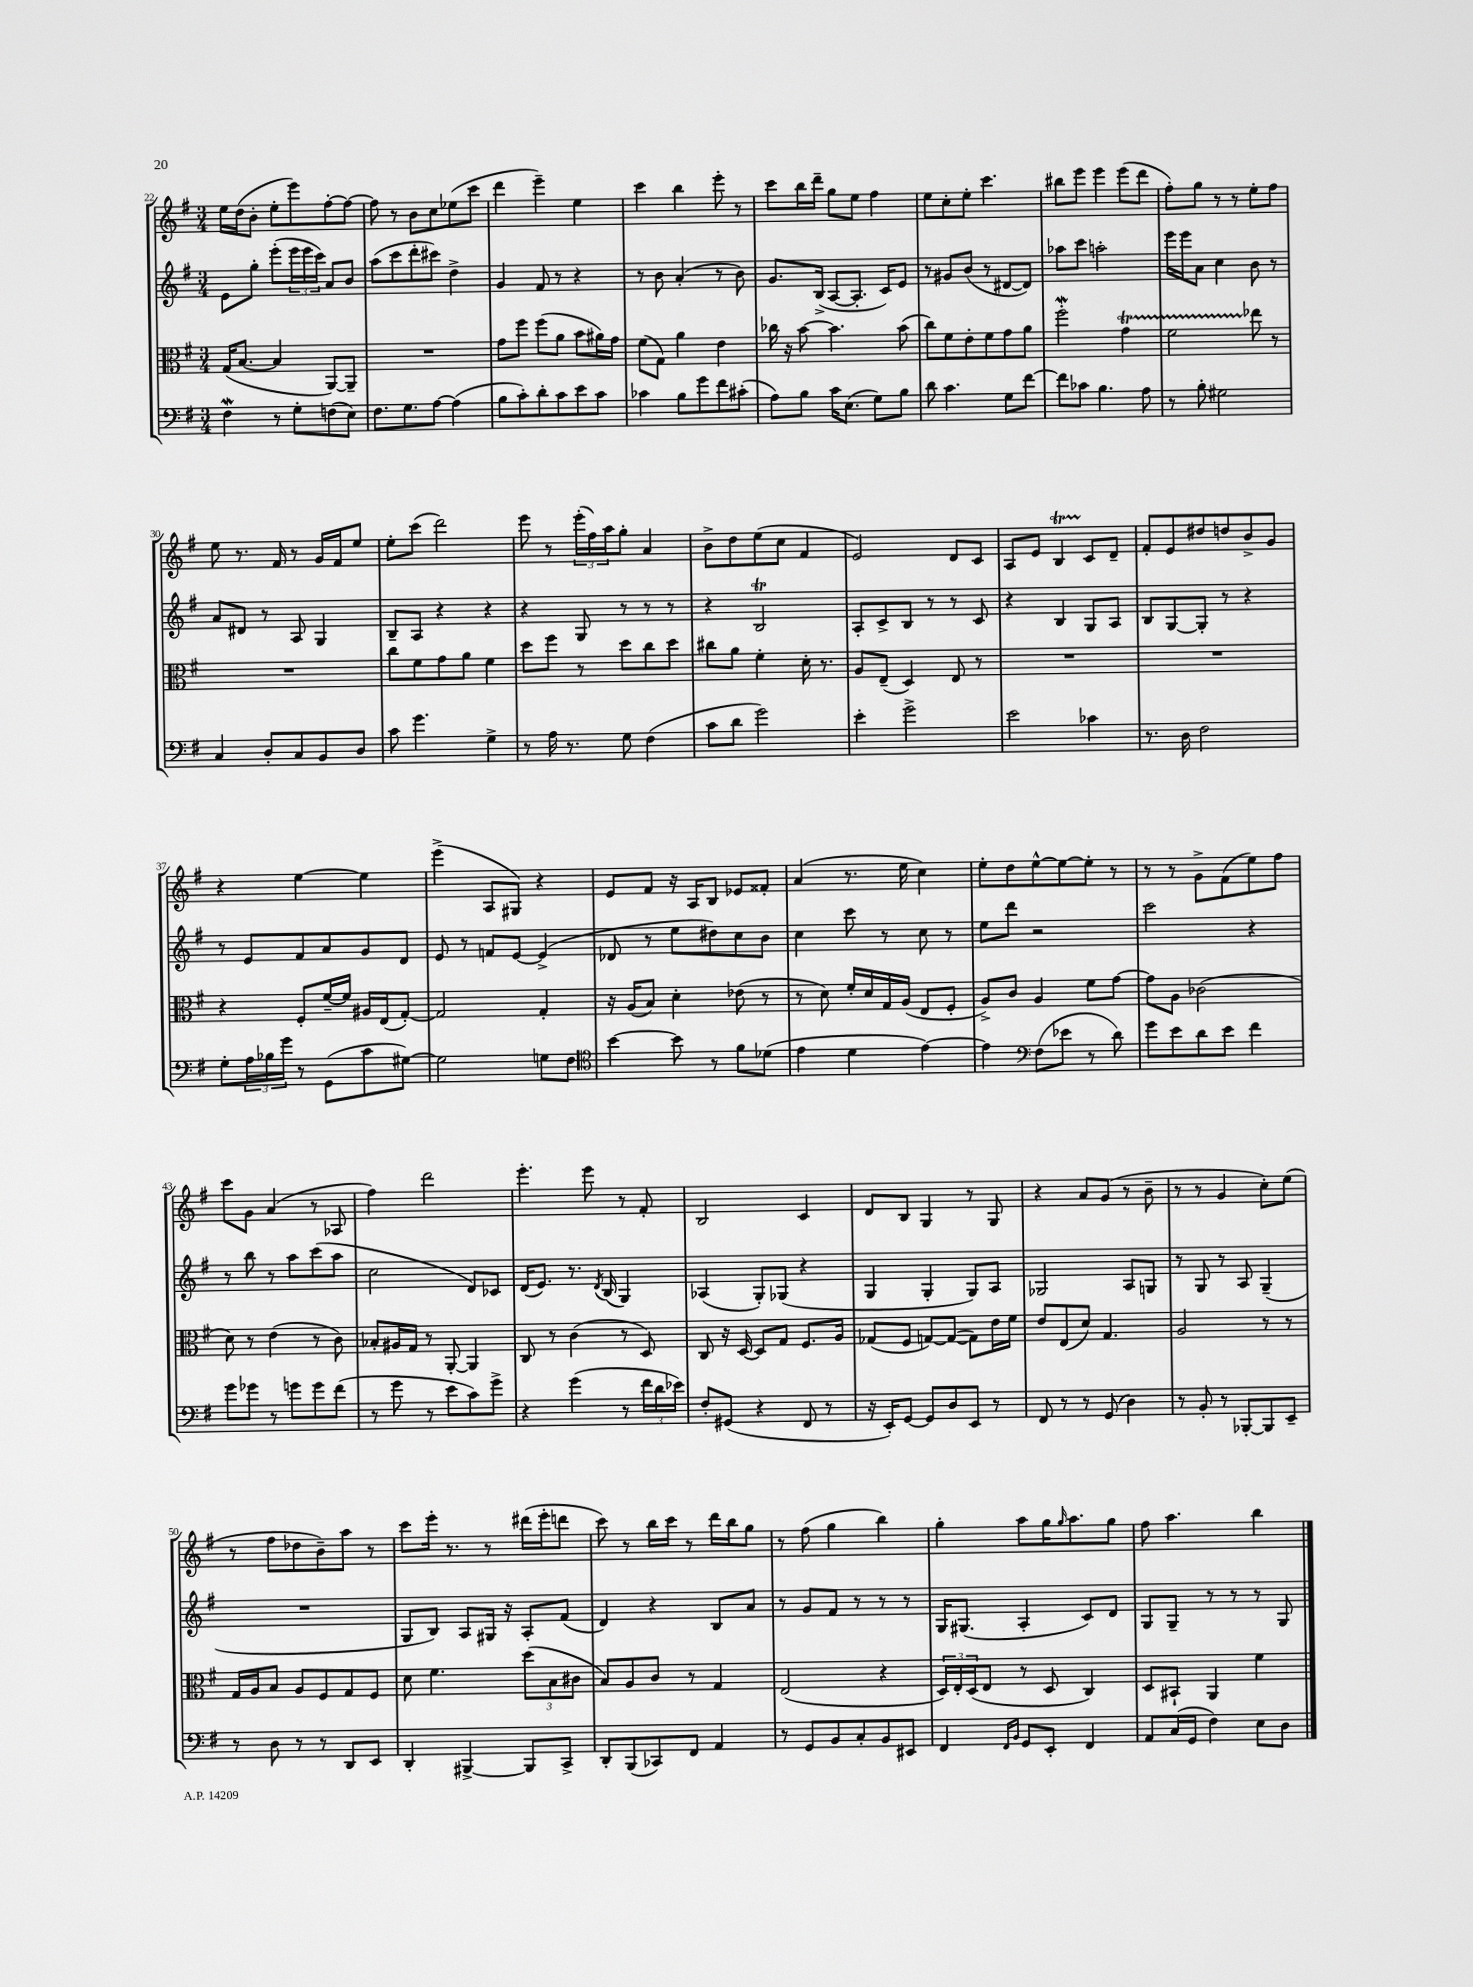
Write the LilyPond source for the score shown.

<<
\new StaffGroup <<
\new Staff = "s0" {
    \clef treble \key g \major \numericTimeSignature \time 3/4
    e''16 d''16( b'8-. e''8-. e'''8) fis''8~-. fis''8~ |
    fis''8 r8 b'8 c''8 ees''8( c'''8 |
    d'''4 e'''4--) e''4 |
    c'''4 b''4 e'''8-. r8 |
    c'''8 b''16 d'''16-- g''8 e''8 fis''4 |
    e''8 c''8-. e''8-. c'''4. |
    bis''8 e'''8 e'''4 e'''8( d'''8 |
    fis''8-.) g''8 r8 r8 e''8-. fis''8 |
    e''8 r8. fis'16 r8 g'16 fis'16 e''8 |
    e''8-. c'''8( d'''2) |
    e'''8 r8 \tuplet 3/2 { e'''16-.( fis''16) a''16 } g''8-. a'4 |
    b'8-> d''8 e''8( c''8 fis'4 |
    e'2) d'8 c'8 |
    a8 e'8 b4\startTrillSpan c'8\stopTrillSpan d'8-- |
    fis'8-. e'8 dis''8 d''8 b'8-> g'8 |
    r4 e''4~ e''4 |
    e'''4->( a8 gis8) r4 |
    e'8 fis'8 r16 a16 b8 ees'8 fisis'8-. |
    a'4( r8. e''16 c''4) |
    e''8-. d''8 e''8~-^ e''8~ e''8-. r8 |
    r8 r8 g'8-> fis'8( e''8) fis''8 |
    c'''8 g'8 a'4( r8 aes8 |
    fis''4) d'''2 |
    e'''4.-. e'''8 r8 fis'8-. |
    b2 c'4 |
    d'8 b8 g4 r8 g8 |
    r4 a'8 g'8( r8 b'8-- |
    r8 r8 g'4 c''8-.) e''8( |
    r8 fis''8 des''8 b'8--) a''8 r8 |
    c'''8 e'''16-. r8. r8 dis'''16( e'''16-. d'''8 |
    c'''8) r8 b''16 c'''16 r8 d'''16 b''16 g''8 |
    r8 fis''8( g''4 b''4) |
    g''4-. a''8 g''16 \grace { g''16 } a''8. g''8 |
    fis''8 a''4. b''4 \bar "|." |
}
\new Staff = "s1" {
    \clef treble \key g \major \numericTimeSignature \time 3/4
    e'8 g''8-. e'''8-.( \tuplet 3/2 { e'''16 e'''16 c'''16) } a'8 b'8 |
    a''8( c'''8 d'''8-. cis'''8) d''4-> |
    g'4 fis'8 r8 r4 |
    r8 b'8 a'4-.( r8 b'8) |
    g'8. b16->( a8~ a8.-. c'16) e'8 |
    r8 gis'8 b'8( r8 dis'8~ dis'8) |
    aes''8 c'''8 a''2-. |
    e'''16 e'''16 a'8 c''4 b'8 r8 |
    a'8 dis'8 r8 a8 g4 |
    b8-- a8 r4 r4 |
    r4 g8 r8 r8 r8 |
    r4 b2\trill |
    a8-. c'8-> b8 r8 r8 c'8 |
    r4 b4 g8 a8 |
    b8 g8~ g8-. r8 r4 |
    r8 e'8 fis'8 a'8 g'8 d'8 |
    e'8 r8 f'8 e'8~ e'4->( |
    des'8 r8 e''8 dis''8) c''8 b'8 |
    c''4 c'''8 r8 c''8 r8 |
    e''8 d'''8 r2 |
    c'''2 r4 |
    r8 b''8 r8 a''8 c'''8( a''8 |
    c''2 d'8) ces'8 |
    d'16( e'8.) r8. \acciaccatura { d'8 } b16( g4) |
    aes4( g8-.) ges8( r4 |
    g4 g4-. g8) a8 |
    ges2 a8 g8 |
    r8 g8 r8 a8 g4--( |
    R2. |
    g8 b8) a8 gis16 r16 a8-. fis'8( |
    d'4) r4 b8 a'8 |
    r8 g'8 fis'8 r8 r8 r8 |
    g16 gis8.( a4-. c'8) d'8 |
    g8 g8-- r8 r8 r8 g8 \bar "|." |
}
\new Staff = "s2" {
    \clef alto \key g \major \numericTimeSignature \time 3/4
    g16( b8.~ b4 a,8~) a,8-- |
    R2. |
    g'8 fis''8 fis''8( a'8 b'8 ais'16) g'16 |
    fis'8( g8) a'4 e'4 |
    ces''16 r16 b'8~ b'4. b'8( |
    c''8) fis'8 e'8-. fis'8 g'8 a'8 |
    fis''2-.\mordent g'4\startTrillSpan |
    fis'2 ees''8\stopTrillSpan r8 |
    R2. |
    c''8 fis'8 g'8 a'8 fis'4 |
    d''8 fis''8 r8 d''8 c''8 d''8 |
    cis''8 a'8 fis'4-. d'16-. r8. |
    a8 e8--( d4) e8 r8 |
    R2. |
    R2. |
    r4 fis8-. fis'16~-- fis'16 ais16 e16( g8~-.) |
    g2 g4-. |
    r16 a16( b8) d'4-. ees'8( r8 |
    r8 d'8) fis'16-. d'16 g16 a16( e8 fis8-. |
    a8->) c'8 a4 fis'8 g'8~ |
    g'8 a8 ces'2( |
    d'8) r8 e'4( r8 c'8) |
    bes8-. ais16 g16 r8 a,8~-. a,4 |
    c8 r8 c'4( r8 d8) |
    c8 r16 d16~ d8 g8 fis8. a16 |
    ges8( fis8 g8~) g8~( g8) e'16 fis'16 |
    e'8 e8( d'8) g4. |
    a2 r8 r8 |
    g16 a16 b8 a8 fis8 g8 fis8 |
    d'8 fis'4. \tuplet 3/2 { d''8( b8 cis'8 } |
    b8) a8 c'8 r8 g4 |
    e2( r4 |
    \tuplet 3/2 { d16) e16-. d16( } e8 r8 d8 c4) |
    d8 bis,8-! a,4 fis'4 \bar "|." |
}
\new Staff = "s3" {
    \clef bass \key g \major \numericTimeSignature \time 3/4
    fis4\mordent r8 g8-. f8( e8) |
    fis8. g8. a8~ a4( |
    b8 c'8-.) d'8-. c'8 e'8 c'8 |
    ces'4 b8 g'8 fis'8 cis'8-.( |
    a8) b8 c'16 e8.( g8) b8 |
    d'8 c'4. g8 fis'8~ |
    fis'8 ces'8 b4. a8 |
    r8 b8-. gis2 |
    c4 d8-. c8 b,8 d8 |
    c'8 g'4. g4-> |
    r8 a16 r8. g8 fis4( |
    c'8 d'8 g'2) |
    e'4-. g'2-> |
    e'2 ces'4 |
    r8. d16 fis2 |
    g8-. \tuplet 3/2 { a16 bes16 g'16 } r8 g,8( c'8 gis8~) |
    gis2 g8 fis8 |
    \clef tenor b'4~ b'8 r8 fis'8 des'8( |
    e'4 d'4 e'4~) |
    e'4 \clef bass fis8( ees'8 r8 d'8) |
    g'8 e'8 d'8 e'8 fis'4 |
    g'8 ges'8 r8 g'8 g'8 fis'8( |
    r8 g'8 r8 e'8 c'8) g'8-> |
    r4 g'4( r8 \tuplet 3/2 { fis'16 d'16 ees'16) } |
    fis8-. gis,8( r4 fis,8 r8 |
    r16 e,16-.) g,8~ g,8 d8 e,8 r8 |
    fis,8 r8 r8 g,8( d4) |
    r8 b,8-. r8 bes,,8~-. bes,,8 e,8-- |
    r8 d8 r8 r8 d,8 e,8 |
    d,4-. bis,,4~-> bis,,8 c,8-> |
    d,8-. b,,8( ces,8) fis,8 a,4 |
    r8 g,8 b,8 c8-. b,8 eis,8 |
    fis,4 \grace { fis,16 b,16 } g,8 e,8-. fis,4 |
    a,8 c16( g,16 fis4) e8 d8 \bar "|." |
}
>>
>>
\layout { \context { \Score currentBarNumber = #22 } }
